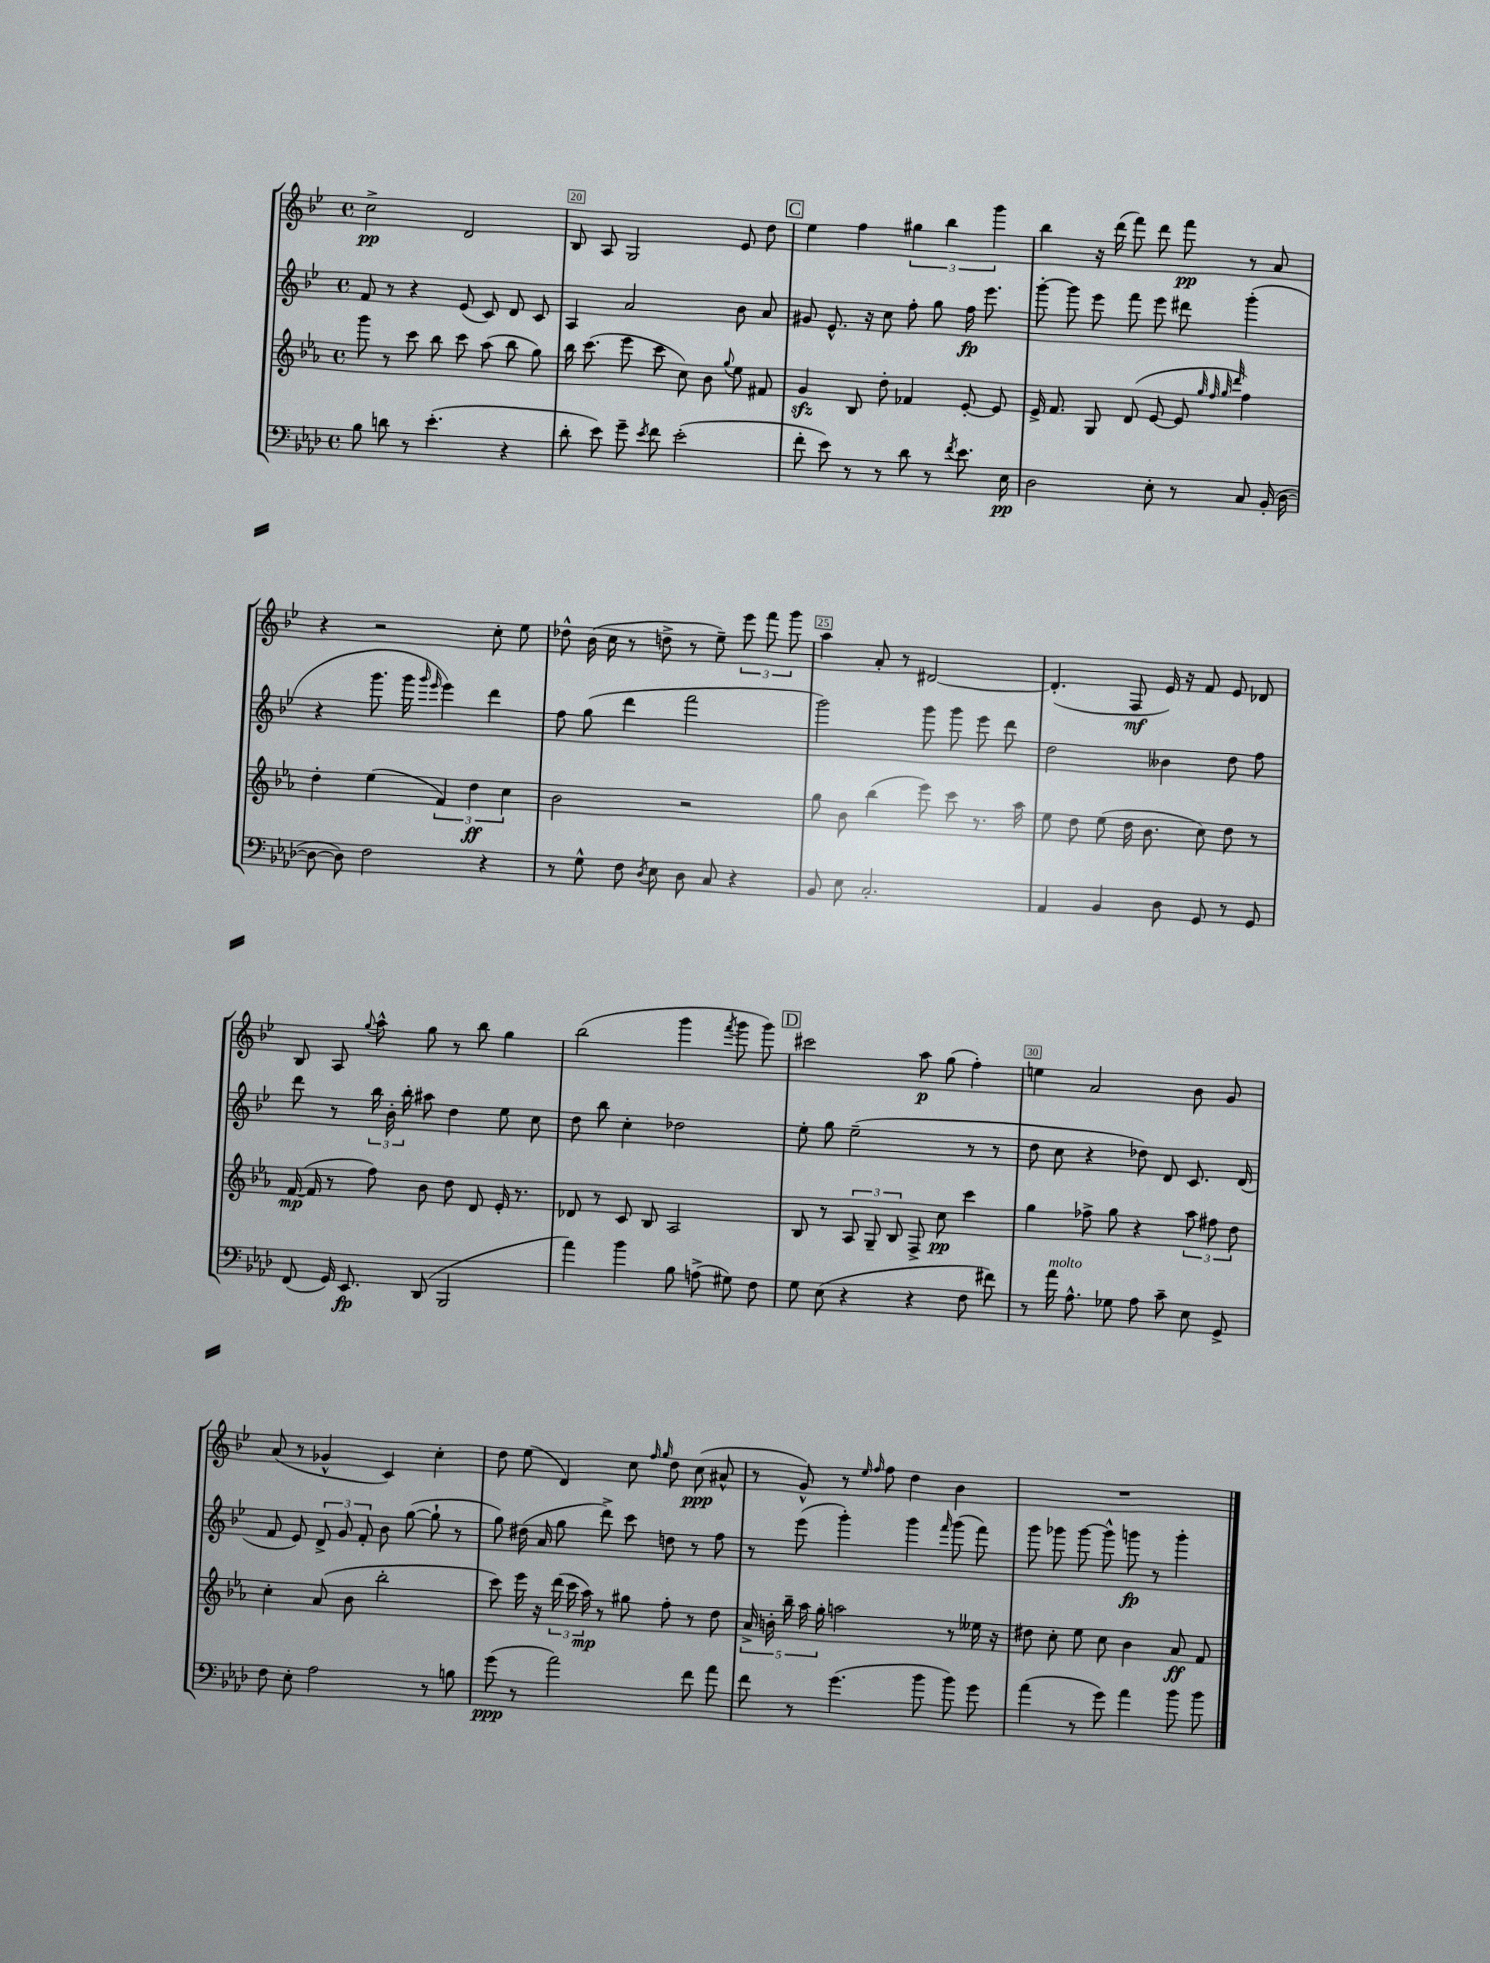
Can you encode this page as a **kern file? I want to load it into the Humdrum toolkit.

**kern	**dynam	**kern	**dynam	**kern	**dynam	**kern	**dynam
*part4	*part4	*part3	*part3	*part2	*part2	*part1	*part1
*staff4	*staff4	*staff3	*staff3	*staff2	*staff2	*staff1	*staff1
*clefF4	*	*clefG2	*	*clefG2	*	*clefG2	*
*k[b-e-a-d-]	*	*k[b-e-a-]	*	*k[b-e-]	*	*k[b-e-]	*
*M4/4	*	*M4/4	*	*M4/4	*	*M4/4	*
*met(c)	*	*met(c)	*	*met(c)	*	*met(c)	*
=19	=19	=19	=19	=19	=19	=19	=19
8B-\	.	8ggg\	.	8f/	.	2cc^\	pp
8dn\	.	8r	.	8r	.	.	.
8r	.	8ccc\	.	4r	.	.	.
(4.e-'\	.	8bb-\	.	.	.	.	.
.	.	8ccc\	.	(8e-/	.	2d/	.
.	.	(8aa-\	.	8c/)	.	.	.
4r	.	8bb-\	.	8d/	.	.	.
.	.	8gg\)	.	8c/	.	.	.
=20	=20	=20	=20	=20	=20	=20	=20
8d-'\	.	16bb-\	.	4A/	.	8B-/	.
.	.	(8.ccc\	.	.	.	.	.
8e-\)	.	.	.	.	.	8A/	.
8g~\	.	8eee-\	.	2a/	.	2G/	.
8qe-/	.	.	.	.	.	.	.
8f\	.	8ccc\	.	.	.	.	.
(2e-'\	.	8cc\)	.	.	.	.	.
.	.	8b-\	.	.	.	.	.
.	.	8qqgg/	.	.	.	.	.
.	.	8ee-\	.	8b-\	.	8e-/	.
.	.	8f#X/	.	8a/	.	8dd\	.
!!LO:REH:place=s1:t=C
=21	=21	=21	=21	=21	=21	=21	=21
8f'\	.	4gzz/	.	8g#X/	.	4ee-\	.
8e-\)	.	.	.	8.e-^^/	.	.	.
8r	.	8B-/	.	.	.	4ff\	.
.	.	.	.	16r	.	.	.
8r	.	8dd'\	.	8cc\	.	.	.
8d-\	.	4f-X/	.	8ff'\	.	6gg#X\	.
8r	.	.	.	8gg\	.	.	.
.	.	.	.	.	.	6bb-\	.
8qf/	.	.	.	.	.	.	.
8.e-\	.	[8e-'/	.	16ff\	fp	.	.
.	.	.	.	8.eee-\	.	.	.
.	.	.	.	.	.	6ggg\	.
.	.	8e-/]	.	.	.	.	.
16E-\	pp	.	.	.	.	.	.
=22	=22	=22	=22	=22	=22	=22	=22
2D-\	.	16e-^/	.	[8ggg'\	.	4bb-\	.
.	.	8.f/	.	.	.	.	.
.	.	.	.	8ggg\]	.	.	.
.	.	8G/	.	8eee-\	.	16r	.
.	.	.	.	.	.	(16ddd\	.
.	.	(8d/	.	8fff\	.	8fff\)	.
8E-'\	.	[8e-/	.	8eee-\	.	8ddd\	.
8r	.	8e-/]	.	8ddd#X\	.	8fff\	pp
.	.	32qqgg/	.	.	.	.	.
.	.	32qqff/	.	.	.	.	.
.	.	32qqgg/	.	.	.	.	.
.	.	32qqddd/	.	.	.	.	.
8C/	.	4ff\)	.	(4ggg'\	.	8r	.
(16BB-'/	.	.	.	.	.	8a/	.
[16D-\	.	.	.	.	.	.	.
!!LO:LB:g=z
=23	=23	=23	=23	=23	=23	=23	=23
8D-\_	.	4dd'\	.	4r	.	4r	.
8D-\])	.	.	.	.	.	.	.
2F\	.	(4ee-\	.	8.ggg\	.	2r	.
.	.	.	.	16ggg\	.	.	.
.	.	.	.	16qqggg/	.	.	.
.	.	.	.	16qqeee-/	.	.	.
.	.	6f/)	.	4eee-\)	.	.	.
.	.	6dd\	ff	.	.	.	.
4r	.	.	.	4ddd\	.	8cc'\	.
.	.	6cc\	.	.	.	.	.
.	.	.	.	.	.	8ee-\	.
=24	=24	=24	=24	=24	=24	=24	=24
8r	.	2b-\	.	8ff\	.	8dd-X^^\	.
8G^^\	.	.	.	(8gg\	.	(16b-\	.
.	.	.	.	.	.	16cc\	.
8F\	.	.	.	4ddd\	.	8r	.
8qD-/	.	.	.	.	.	.	.
8E-\	.	.	.	.	.	8ddn^\	.
8D-\	.	2r	.	2fff\	.	8r	.
8C/	.	.	.	.	.	8ee-~\)	.
4r	.	.	.	.	.	12eee-\	.
.	.	.	.	.	.	12fff\	.
.	.	.	.	.	.	12ggg\	.
=25	=25	=25	=25	=25	=25	=25	=25
8BB-/	.	8gg\	.	2ggg\)	.	4aa\	.
8E-\	.	8b-\	.	.	.	.	.
2.C'/	.	(4bb-\	.	.	.	8a'/	.
.	.	.	.	.	.	8r	.
.	.	8eee-\)	.	8ggg\	.	[2d#X/	.
.	.	8ccc\	.	8ggg\	.	.	.
.	.	8.r	.	8eee-\	.	.	.
.	.	.	.	8ddd\	.	.	.
.	.	16aa-\	.	.	.	.	.
=26	=26	=26	=26	=26	=26	=26	=26
4AA-/	.	8ee-\	.	2dd\	.	(4.d#'/]	.
.	.	8dd\	.	.	.	.	.
4BB-/	.	(8ee-\	.	.	.	.	.
.	.	16dd\	.	.	.	8F/	mf
.	.	8.b-\	.	.	.	.	.
8D-\	.	.	.	4b--X\	.	16e-/)	.
.	.	.	.	.	.	16r	.
8GG/	.	8cc\)	.	.	.	8f/	.
8r	.	8dd\	.	8dd\	.	8e-/	.
8GG/	.	8r	.	8ff\	.	8d-X/	.
!!LO:LB:g=z
=27	=27	=27	=27	=27	=27	=27	=27
(8FF/	.	([16f/	mp	8ddd\	.	8B-/	.
.	.	16f/]	.	.	.	.	.
16GG/)	.	8r	.	8r	.	8A/	.
8.EE-/	fp	.	.	.	.	.	.
.	.	.	.	.	.	8qqgg/	.
.	.	8ff\)	.	24bb-\	.	8aa^^\	.
.	.	.	.	24b-'\	.	.	.
.	.	.	.	24bb-'\	.	.	.
(8DD-/	.	8b-\	.	8aa#X\	.	8gg\	.
2BBB-/	.	8dd\	.	4dd\	.	8r	.
.	.	8d/	.	.	.	8bb-\	.
.	.	16e-'/	.	8ee-\	.	4gg\	.
.	.	8.r	.	.	.	.	.
.	.	.	.	8cc\	.	.	.
=28	=28	=28	=28	=28	=28	=28	=28
4a-\)	.	8d-X/	.	8dd\	.	(2bb-\	.
.	.	8r	.	8bb-\	.	.	.
4b-\	.	8c/	.	4cc'\	.	.	.
.	.	8B-/	.	.	.	.	.
8B-\	.	2A-/	.	2dd-X\	.	4ggg\	.
(8An^\	.	.	.	.	.	.	.
.	.	.	.	.	.	8qfff/	.
8G#X\)	.	.	.	.	.	8ggg\	.
8F\	.	.	.	.	.	8ggg\)	.
!!LO:REH:place=s1:t=D
=29	=29	=29	=29	=29	=29	=29	=29
8G\	.	8B-/	.	8ee-'\	.	2ccc#X\	.
(8E-\	.	8r	.	8gg\	.	.	.
4r	.	12A-/	.	(2ee-~\	.	.	.
.	.	12G~/	.	.	.	.	.
.	.	12B-/	.	.	.	.	.
4r	.	8F^/	.	.	.	8aa\	p
.	.	8cc\	pp	.	.	(8gg\	.
8F\	.	4ccc\	.	8r	.	4ff'\)	.
8f#X\)	.	.	.	8r	.	.	.
=30	=30	=30	=30	=30	=30	=30	=30
8r	.	4gg\	.	8dd\	.	4een\	.
!LO:TX:a:i:t=molto	!	!	!	!	!	!	!
16a-\	.	.	.	8cc\	.	.	.
8.A-^^\	.	.	.	.	.	.	.
.	.	8ff-X^\	.	4r	.	2a/	.
8G-X\	.	8gg\	.	.	.	.	.
8A-\	.	4r	.	8dd-X\)	.	.	.
8c~\	.	.	.	8d/	.	.	.
8E-\	.	12aa-\	.	8.c/	.	8b-\	.
.	.	12ff#X\	.	.	.	.	.
8GG^/	.	.	.	.	.	8g/	.
.	.	12dd\	.	.	.	.	.
.	.	.	.	(16d/	.	.	.
!!LO:LB:g=z
=31	=31	=31	=31	=31	=31	=31	=31
8F\	.	4cc'\	.	8f/	.	(8a/	.
8E-'\	.	.	.	8e-/)	.	8r	.
2A-\	.	(8a-/	.	12d^/	.	4g-X^^/	.
.	.	.	.	12g/	.	.	.
.	.	8b-\	.	.	.	.	.
.	.	.	.	12f'/	.	.	.
.	.	2bb-'\	.	8b-\	.	4c/)	.
.	.	.	.	([8gg\	.	.	.
8r	.	.	.	8gg`\]	.	4cc'\	.
8Bn\	.	.	.	8r	.	.	.
=32	=32	=32	=32	=32	=32	=32	=32
(8g\	ppp	8ccc\)	.	8gg\)	.	8dd\	.
8r	.	16eee-\	.	(16dd#X\	.	(8ee-\	.
.	.	16r	.	16a/	.	.	.
2a-\)	.	(24ddd\	.	8gg\	.	4d/)	.
.	.	24ccc\	.	.	.	.	.
.	.	24aa-\)	mp	.	.	.	.
.	.	8r	.	8ddd^\)	.	.	.
.	.	8gg#X\	.	8ccc\	.	8cc\	.
.	.	.	.	.	.	16qqff/	.
.	.	.	.	.	.	16qqgg/	.
.	.	8ff'\	.	8ddn\	.	8dd\	.
8f\	.	8r	.	8r	.	(8cc\	ppp
8a-\	.	8dd\	.	8ff\	.	8a#X^^/	.
=33	=33	=33	=33	=33	=33	=33	=33
8f\	.	20a-^/	.	8r	.	8r	.
.	.	20bn'\	.	.	.	.	.
.	.	20bb-~\	.	.	.	.	.
8r	.	.	.	(8eee-\	.	8g^^/)	.
.	.	20aa-\	.	.	.	.	.
.	.	20gg'\	.	.	.	.	.
(4.g\	.	2aan\	.	4ggg'\)	.	8r	.
.	.	.	.	.	.	16qqee-/	.
.	.	.	.	.	.	16qqff/	.
.	.	.	.	.	.	8ff\	.
.	.	.	.	4ggg\	.	4dd\	.
8b-\	.	.	.	.	.	.	.
.	.	.	.	16qqfff/	.	.	.
8b-\)	.	8r	.	(8ggg\	.	4b-\	.
8g\	.	16ee--X\	.	8fff\)	.	.	.
.	.	16r	.	.	.	.	.
=34	=34	=34	=34	=34	=34	=34	=34
(4a-\	.	8dd#X\	.	8ggg\	.	1r	.
.	.	8cc'\	.	8ggg-X\	.	.	.
8r	.	8ee-\	.	[8ggg-\	.	.	.
8g\)	.	8cc\	.	8ggg-^^\]	.	.	.
4a-\	.	4b-\	.	8gggn\	fp	.	.
.	.	.	.	8r	.	.	.
8b-\	.	8a-/	ff	4ggg'\	.	.	.
8b-\	.	8f/	.	.	.	.	.
==	==	==	==	==	==	==	==
*-	*-	*-	*-	*-	*-	*-	*-
